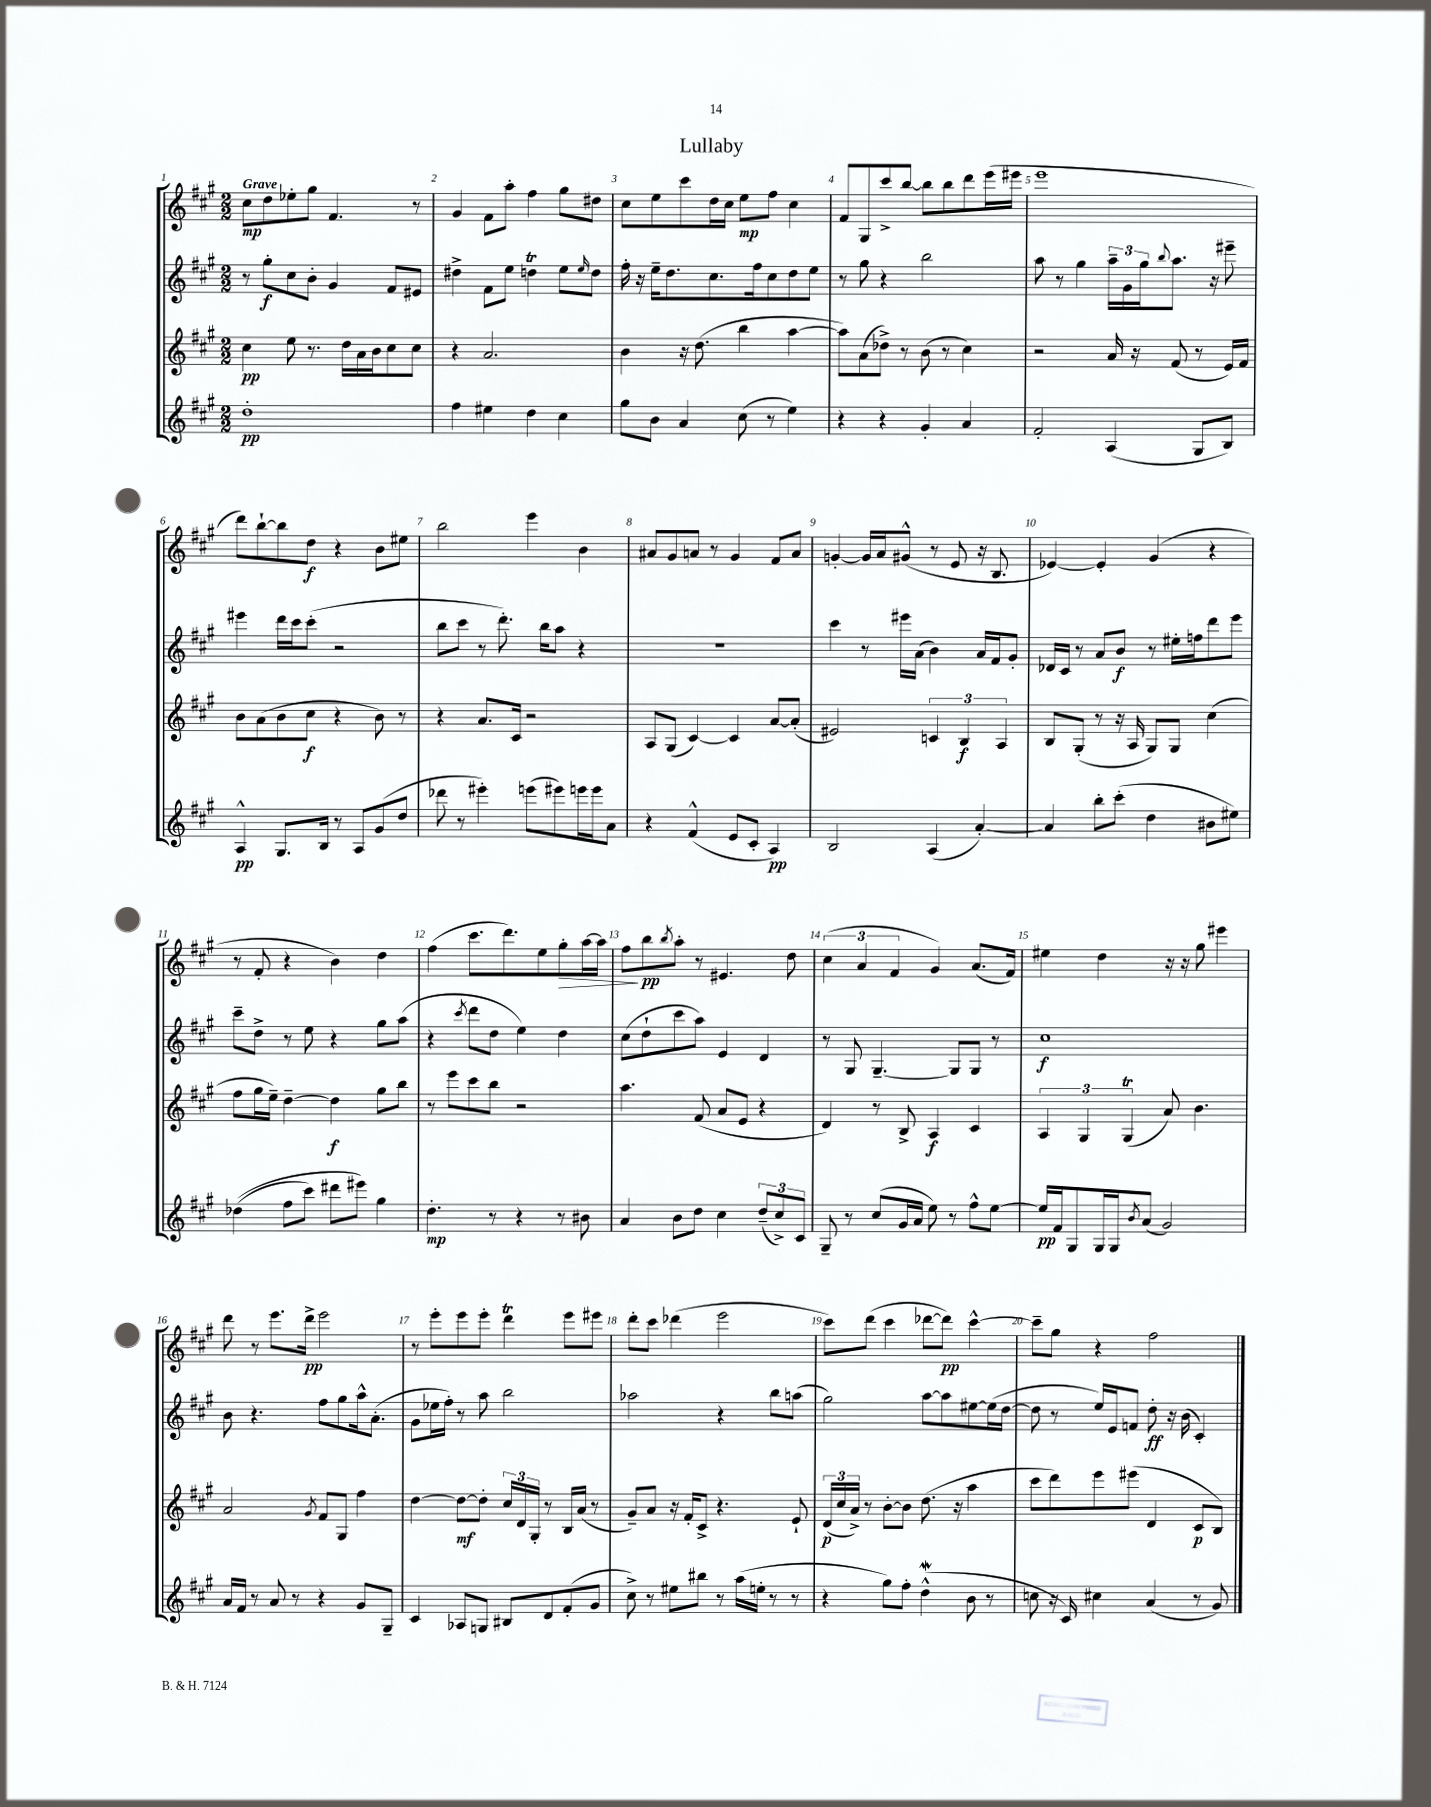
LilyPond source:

\header { title = "Lullaby" }
<<
\new StaffGroup <<
\new Staff = "s0" {
    \clef treble \key a \major \numericTimeSignature \time 2/2 \tempo "Grave"
    cis''8\mp d''8 ees''8-. gis''8 fis'4. r8 |
    gis'4 fis'8 a''8-. fis''4 gis''8 dis''8 |
    cis''8 e''8 cis'''8 d''16 cis''16 e''8\mp fis''8 cis''4 |
    fis'8 gis8 cis'''8-> b''8~ b''8 b''8 d'''8 e'''16( eis'''16 |
    e'''1 |
    d'''8) b''8~-! b''8 d''8\f r4 b'8 eis''8 |
    b''2 e'''4 b'4 |
    ais'8 gis'8 a'8 r8 gis'4 fis'8 a'8 |
    g'4~-. g'16 a'16 gis'8-^( r8 e'8 r16 b8. |
    ees'4~) ees'4-. gis'4( r4 |
    r8 fis'8-. r4 b'4) d''4 |
    fis''4( cis'''8. d'''8.) e''8 gis''8-.\> a''16~ a''16 |
    fis''8\! b''8\pp \acciaccatura { b''8 } a''8-. r8 eis'4. d''8 |
    \tuplet 3/2 { cis''4( a'4 fis'4 } gis'4) a'8.( fis'16) |
    eis''4 d''4 r16 r16 gis''8 eis'''4 |
    d'''8 r8 e'''8. d'''16->\pp e'''2 |
    r8 e'''8-. e'''8 e'''8-. d'''4\trill e'''8 eis'''8 |
    d'''8-. cis'''8 des'''4( e'''2 |
    cis'''8) d'''8( cis'''4 des'''8~ des'''8\pp) cis'''4~-^ |
    cis'''8-- gis''8 r4 fis''2 \bar "|." |
}
\new Staff = "s1" {
    \clef treble \key a \major \numericTimeSignature \time 2/2
    r8 gis''8-.\f cis''8 b'8-. gis'4 fis'8 eis'8 |
    dis''4-> fis'8 e''8 d''4\trill e''8 \grace { e''16 } d''8 |
    fis''16-. r16 e''16-- d''8. cis''8. fis''16 cis''8 d''8 e''8 |
    r8 gis''8 r4 b''2 |
    a''8 r8 gis''4 \tuplet 3/2 { a''16-- gis'16 gis''16 } \appoggiatura { b''8 } a''8. r16 eis'''8-- |
    eis'''4 d'''16 cis'''16 cis'''8-.( r2 |
    b''8 cis'''8 r8 d'''8.-.) b''16 a''8 r4 |
    r1 |
    cis'''4 r8 eis'''16 a'16( b'4) a'16 fis'16 gis'8-. |
    des'16 cis'16 r8 a'8 b'8\f r8 eis''16-. f''16 d'''8 e'''8 |
    cis'''8-- d''8-> r8 e''8 r4 gis''8 a''8( |
    r4 \acciaccatura { cis'''8 } d'''8 d''8 e''4) d''4 |
    cis''8( d''8-! cis'''8 a''8) e'4 d'4 |
    r8 gis8 gis4.~-- gis8 gis8 r8 |
    cis''1\f |
    b'8 r4. fis''8 gis''8 a''16-^ a'8.-.( |
    gis'8 ees''16 fis''16-.) r8 a''8 b''2 |
    aes''2 r4 b''8 a''8( |
    gis''2) a''8~ a''8 eis''8~ eis''16( d''16~ |
    d''8 r8 e''16) e'16 f'8 d''8-.\ff r16 b'16( cis'4-.) \bar "|." |
}
\new Staff = "s2" {
    \clef treble \key a \major \numericTimeSignature \time 2/2
    cis''4\pp e''8 r8. d''16 a'16 b'16 cis''8 cis''8 |
    r4 a'2. |
    b'4 r16 d''8.( b''4 a''4~ |
    a''8) a'8( des''8->) r8 b'8( r8 cis''4) |
    r2 a'16 r16 fis'8( r8 e'16) fis'16 |
    b'8 a'8( b'8 cis''8\f r4 b'8) r8 |
    r4 a'8. cis'16 r2 |
    a8 gis8( cis'4~) cis'4 a'8~ a'8-.( |
    eis'2) \tuplet 3/2 { c'4 b4\f a4 } |
    b8 gis8-.( r8 r16 a16 gis8) gis8 cis''4( |
    fis''8 gis''16 e''16--) d''4~-- d''4\f gis''8 b''8 |
    r8 e'''8 cis'''8 b''8 r2 |
    a''4. fis'8( a'8 e'8 r4 |
    d'4) r8 b8-> a4\f cis'4 |
    \tuplet 3/2 { a4 gis4 gis4\trill( } a'8) b'4. |
    a'2 \acciaccatura { gis'8 } fis'8 gis8 fis''4 |
    d''4~ d''8~\mf d''8-. \tuplet 3/2 { cis''16 d'16 gis16-. } r8 b16 a'16( r8 |
    gis'8--) a'8 r16 fis'16-. cis'8-> r4. e'8-! |
    \tuplet 3/2 { d'16\p( cis''16 a'16->) } r8 b'8~-. b'8 d''8.( r16 a''4 |
    cis'''8 d'''8) e'''8 eis'''8( d'4 cis'8\p b8) \bar "|." |
}
\new Staff = "s3" {
    \clef treble \key a \major \numericTimeSignature \time 2/2
    d''1-.\pp |
    fis''4 eis''4 d''4 cis''4 |
    gis''8 b'8 a'4 cis''8( r8 e''4) |
    r4 r4 gis'4-. a'4 |
    fis'2-. a4( gis8 b8) |
    a4-^\pp gis8. b16 r8 a8 gis'8( d''8 |
    des'''8 r8 eis'''4-.) e'''8( eis'''8) e'''16 e'''16 a'8 |
    r4 fis'4-^( e'8 cis'8-. a4\pp) |
    b2 a4( a'4~-.) |
    a'4 b''8-. cis'''8-.( d''4 bis'8 eis''8) |
    des''4(\( fis''8 cis'''8) dis'''8 eis'''8\) gis''4 |
    d''4.-.\mp r8 r4 r8 bis'8 |
    a'4 b'8 d''8 cis''4 \tuplet 3/2 { d''8--( cis''8->) cis'8 } |
    gis8-- r8 cis''8( gis'16 a'16 e''8) r8 fis''8-^ e''8~ |
    e''16\pp fis'16 gis8 gis16 gis16 \acciaccatura { b'8 } a'8( gis'2) |
    a'16 fis'16 r8 a'8 r8 r4 gis'8 gis8-- |
    cis'4 aes8 g8 bis8 d'8 fis'8-.( gis'8 |
    cis''8->) r8 eis''8 bis''8 r8 a''16( e''16-. r8 r8 |
    r4 gis''8) fis''8-. d''4-^\mordent( b'8 r8 |
    c''8 r16 cis'16) cis''4 a'4( r8 gis'8) \bar "|." |
}
>>
>>
\layout { \context { \Score \override BarNumber.break-visibility = ##(#f #t #t) barNumberVisibility = #all-bar-numbers-visible } }
